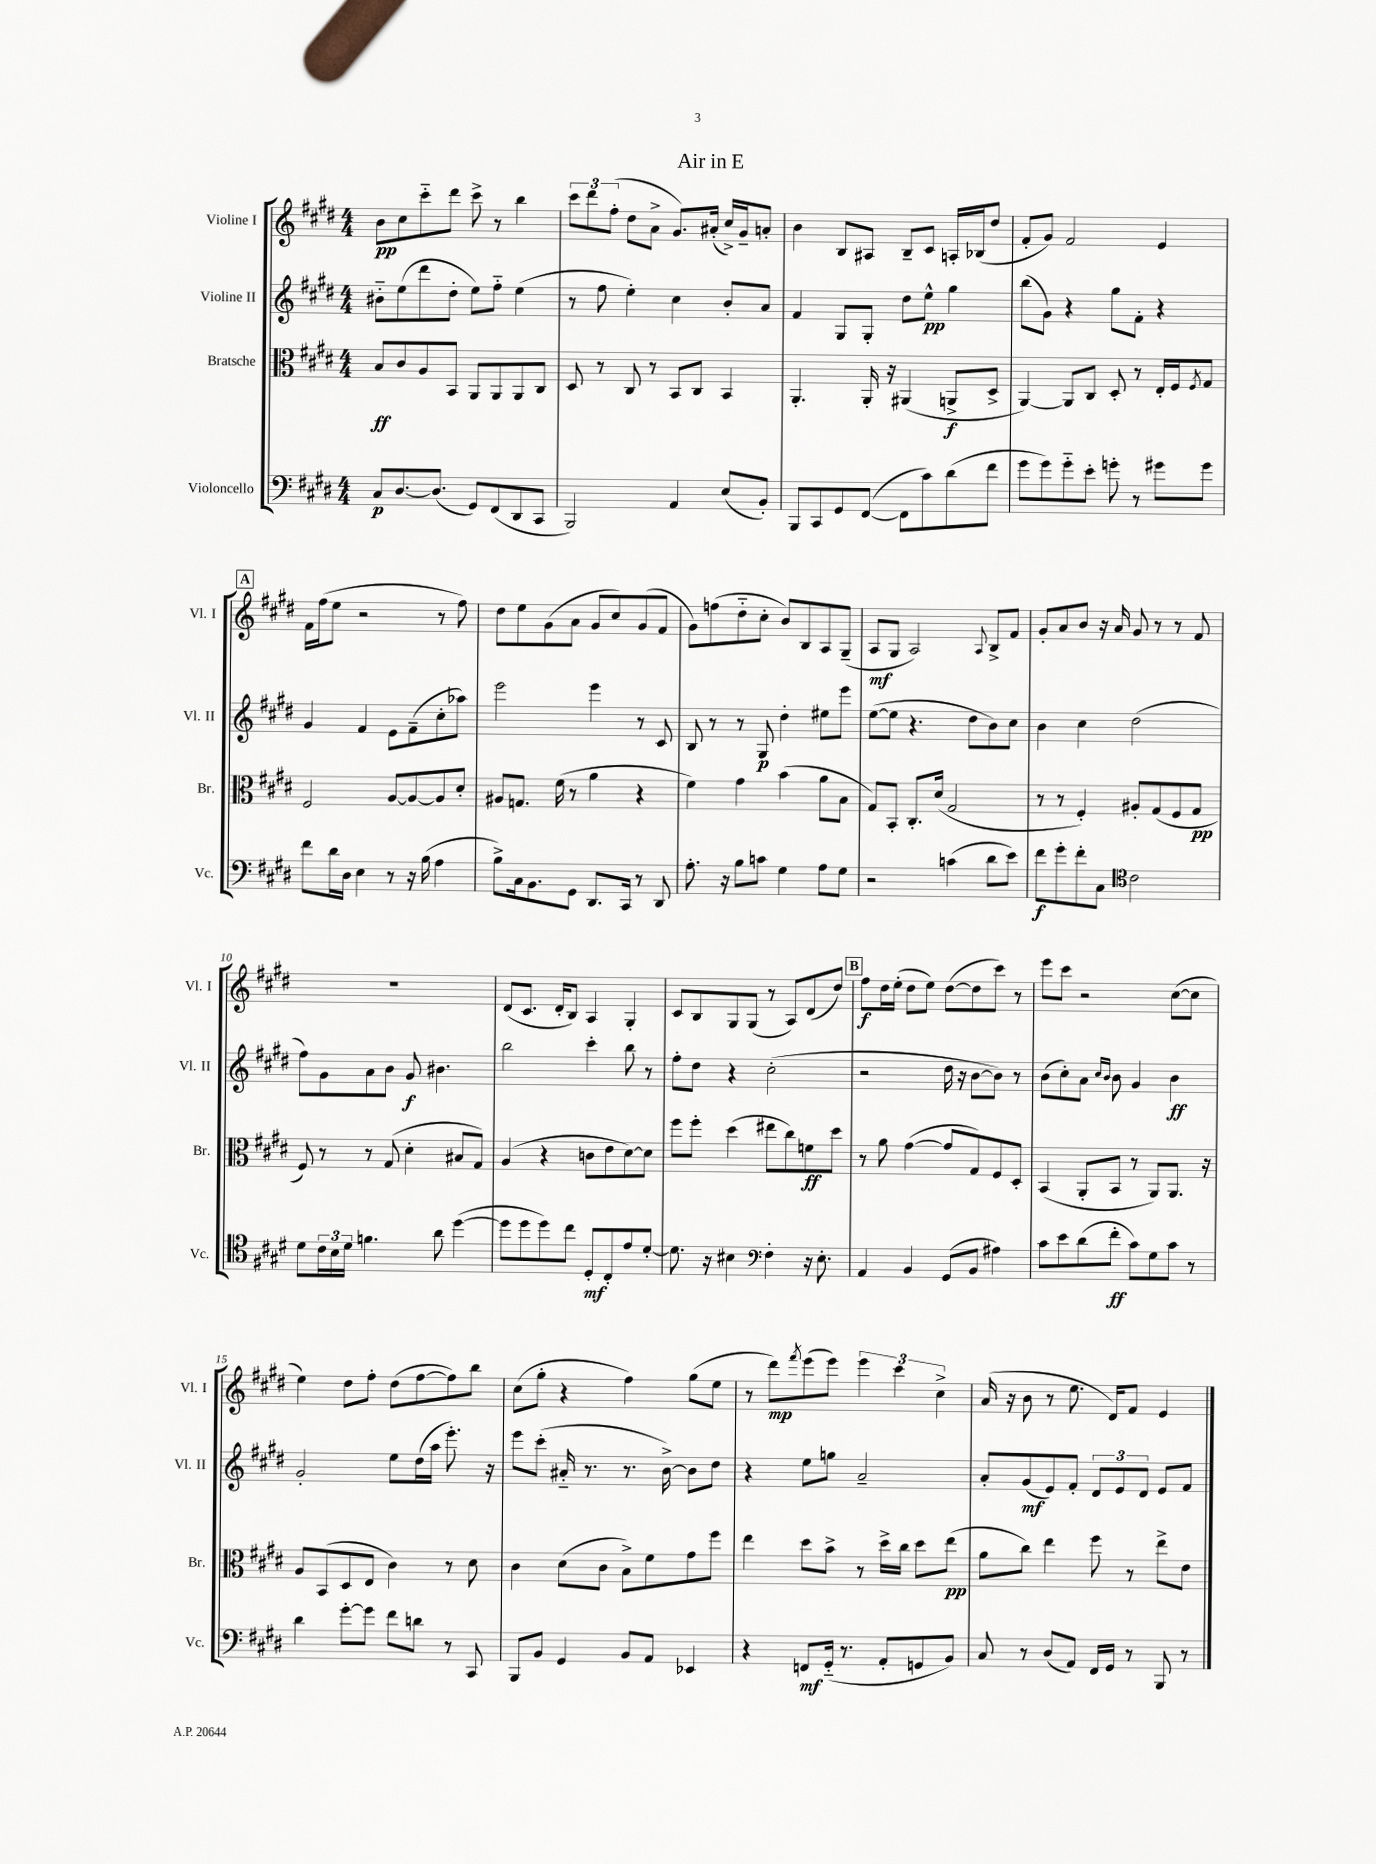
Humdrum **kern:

**kern	**kern	**kern	**kern
*staff4	*staff3	*staff2	*staff1
*clefF4	*clefC3	*clefG2	*clefG2
*k[f#c#g#d#]	*k[f#c#g#d#]	*k[f#c#g#d#]	*k[f#c#g#d#]
*M4/4	*M4/4	*M4/4	*M4/4
8C#	8B	8b#'~	8b
[8.D#	8c#	(8ee	8cc#
.	8A	8ddd#	8ccc#'~
(8.D#]	.	.	.
.	8BB	8dd#'	8ddd#
8GG#)	8AA	8ee)	8ccc#^
(8FF#	8AA	8ff#'~	8r
8DD#	8AA	(4ee	4bb
8CC#	8C#	.	.
=	=	=	=
2BBB)	8D#	8r	12ccc#
.	.	.	12ddd#
.	8r	8ff#	.
.	.	.	(12ff#'
.	8C#	4ee')	8dd#
.	8r	.	8a^
4AA	8BB	4cc#	8.g#)
.	8C#	.	.
.	.	.	(16a#'
(8E	4BB	8b'	16cc#^)
.	.	.	16g#~
8BB')	.	8a	8a'
=	=	=	=
8BBB	4.AA'	4f#	4b
8CC#	.	.	.
8GG#	.	8G#	8B
([8FF#	16AA'	8G#'	8A#
.	16r	.	.
8FF#]	(4AA#	8dd#	8B~
8c#)	.	8ee^^	8c#
(8d#	8AA^	4gg#	16A'
.	.	.	(16B-
8f#	8D#^	.	8dd#
=	=	=	=
8g#	[4AA)	(8bb	8f#'
8g#)	.	8g#)	8g#)
8g#'~	8AA]	4r	2f#
8e'	8C#	.	.
8g'	8D#'	8gg#	.
8r	8r	8f#'	.
8g#	16E'	4r	4e
.	16F#	.	.
.	8qF#	.	.
8g#	8G#	.	.
=	=	=	=
8f#	2F#	4g#	16f#
.	.	.	(16ff#
16d#	.	.	8ee
16D#	.	.	.
4E	.	4f#	2r
8r	[8A	8e	.
16r	8A_	(8f#~	.
(16B	.	.	.
4A	8A]	8cc#'	8r
.	8d#'	8aa-)	8ff#)
=	=	=	=
8B^)	8A#	2eee	8dd#
16C#	8.G	.	8ee
8.BB	.	.	.
.	.	.	(8g#
.	(16f#	.	.
8GG#	8r	.	8a
8.DD#	4a	4eee	8g#
.	.	.	8cc#)
16CC#	.	.	.
8r	4r	8r	(8g#
8DD#	.	8c#	8f#
=	=	=	=
8.A'	4f#)	8B	8g#)
.	.	8r	(8ff
16r	.	.	.
8B	4g#	8r	8dd#'~
8c	.	8G#	8cc#'
4G#	(4b	4dd#'	8b)
.	.	.	8B
8A	8a	8ee#	8A
8G#	8B	8eee	(8G#~
=	=	=	=
2r	8G#)	([8ee	8A
.	8BB'	8ee]	8G#
.	8.C#'	4.r	2A)
.	(16d#	.	.
(4c	2G#	.	.
.	.	8dd#	.
.	.	.	8qqA
8d#	.	8b)	8B^
8e)	.	8cc#	8f#
=	=	=	=
8f#	8r	4b	8g#'
8g#'	8r	.	8a
8f#'	4F#')	4cc#	8b
8C#	.	.	16r
.	.	.	16a
*clefC4	*	*	*
2c#	8A#'	(2dd#	8g#
.	(8G#	.	8r
.	8F#	.	8r
.	8G#	.	8f#
=	=	=	=
8d#	8F#)	8ff#)	1r
24c#	8r	8g#	.
24B	.	.	.
24d#	.	.	.
4.f	8r	8a	.
.	(8G#	8b	.
.	4d#'	8g#	.
8a	.	4.b#	.
([4dd#	8B#	.	.
.	8G#)	.	.
=	=	=	=
8dd#]	(4A	2bb	(8d#
8dd#	.	.	8.c#
8dd#)	4r	.	.
.	.	.	16d#'
8cc#	.	.	8B)
8D#'	8c	4ccc#'	4A
8C#'	8e	.	.
8e	[8d#)	8bb	4G#'
[8d#'	8d#]	8r	.
=	=	=	=
8.d#]	8ff#	8ff#'	8c#
.	8ff#'	8dd#	8B
16r	.	.	.
4B#	(4dd#	4r	8G#
.	.	.	(8G#
*clefF4	*	*	*
4F#'	8ee#	(2cc#'	8r
.	8cc#)	.	8A)
16r	8f	.	(8d#
8.E'	.	.	.
.	8dd#	.	8dd#)
=	=	=	=
4AA	8r	2r	8ff#
.	8a	.	16dd#
.	.	.	(16ee'
4BB	([4g#	.	8dd#
.	.	.	8ee)
(8GG#	8g#]	16dd#	([8dd#
.	.	16r	.
8BB	8G#)	[8b	8dd#]
4A#)	8F#	8b])	8ccc#)
.	8D#'	8r	8r
=	=	=	=
8c#	(4BB	(8b	8eee
8e	.	8cc#')	8ccc#
(8d#	8AA'	8a	2r
.	.	16qqcc#	.
.	.	16qqb	.
8f#'	8BB	8b	.
8c#)	8r	4g#	.
8G#	8AA)	.	.
8c#	8.AA	4b	([8cc#
8r	.	.	8cc#]
.	16r	.	.
=	=	=	=
4d#	8A	2g#'	4ee)
.	(8BB	.	.
[8g#'	8D#	.	8dd#
8g#]	8E	.	8ff#'
8f#	4c#)	8ee	(8dd#
8d	.	(16dd#	[8ff#
.	.	16aa	.
8r	8r	8.eee')	8ff#])
8CC#	8d#	.	8bb
.	.	16r	.
=	=	=	=
8BBB	4c#	8eee	(8cc#
8BB	.	(8ccc#'	8gg#'
4GG#	(8d#	16a#'~	4r
.	.	8.r	.
.	8c#	.	.
8BB	8B^)	8.r	4ff#)
8AA	8f#	.	.
.	.	[16b^)	.
4EE-	8g#	8b]	(8gg#
.	8ff#	8dd#	8ee
=	=	=	=
4r	4ee	4r	8r
.	.	.	8ddd#)
.	.	.	8qfff#
8FF	8dd#	8ee	(8eee
(16GG#'~	8b^	8gg	8eee)
8.r	.	.	.
.	8r	2a~	6eee
8AA'	16dd#^	.	.
.	.	.	6ccc#
.	16cc#	.	.
8GG	8dd#	.	.
.	.	.	6cc#^
8BB)	(8ee	.	.
=	=	=	=
8C#	8a	8a'	(16a
.	.	.	16r
8r	8cc#)	(8g#	8b
(8D#	4ee	8e)	8r
8AA)	.	8f#'	8.ee
16FF#	8ff#	12d#	.
16GG#	.	.	16d#)
.	.	12e	.
8r	8r	.	8f#
.	.	12d#	.
8BBB	8ee^	8e	4e
8r	8e	8f#	.
==	==	==	==
*-	*-	*-	*-
